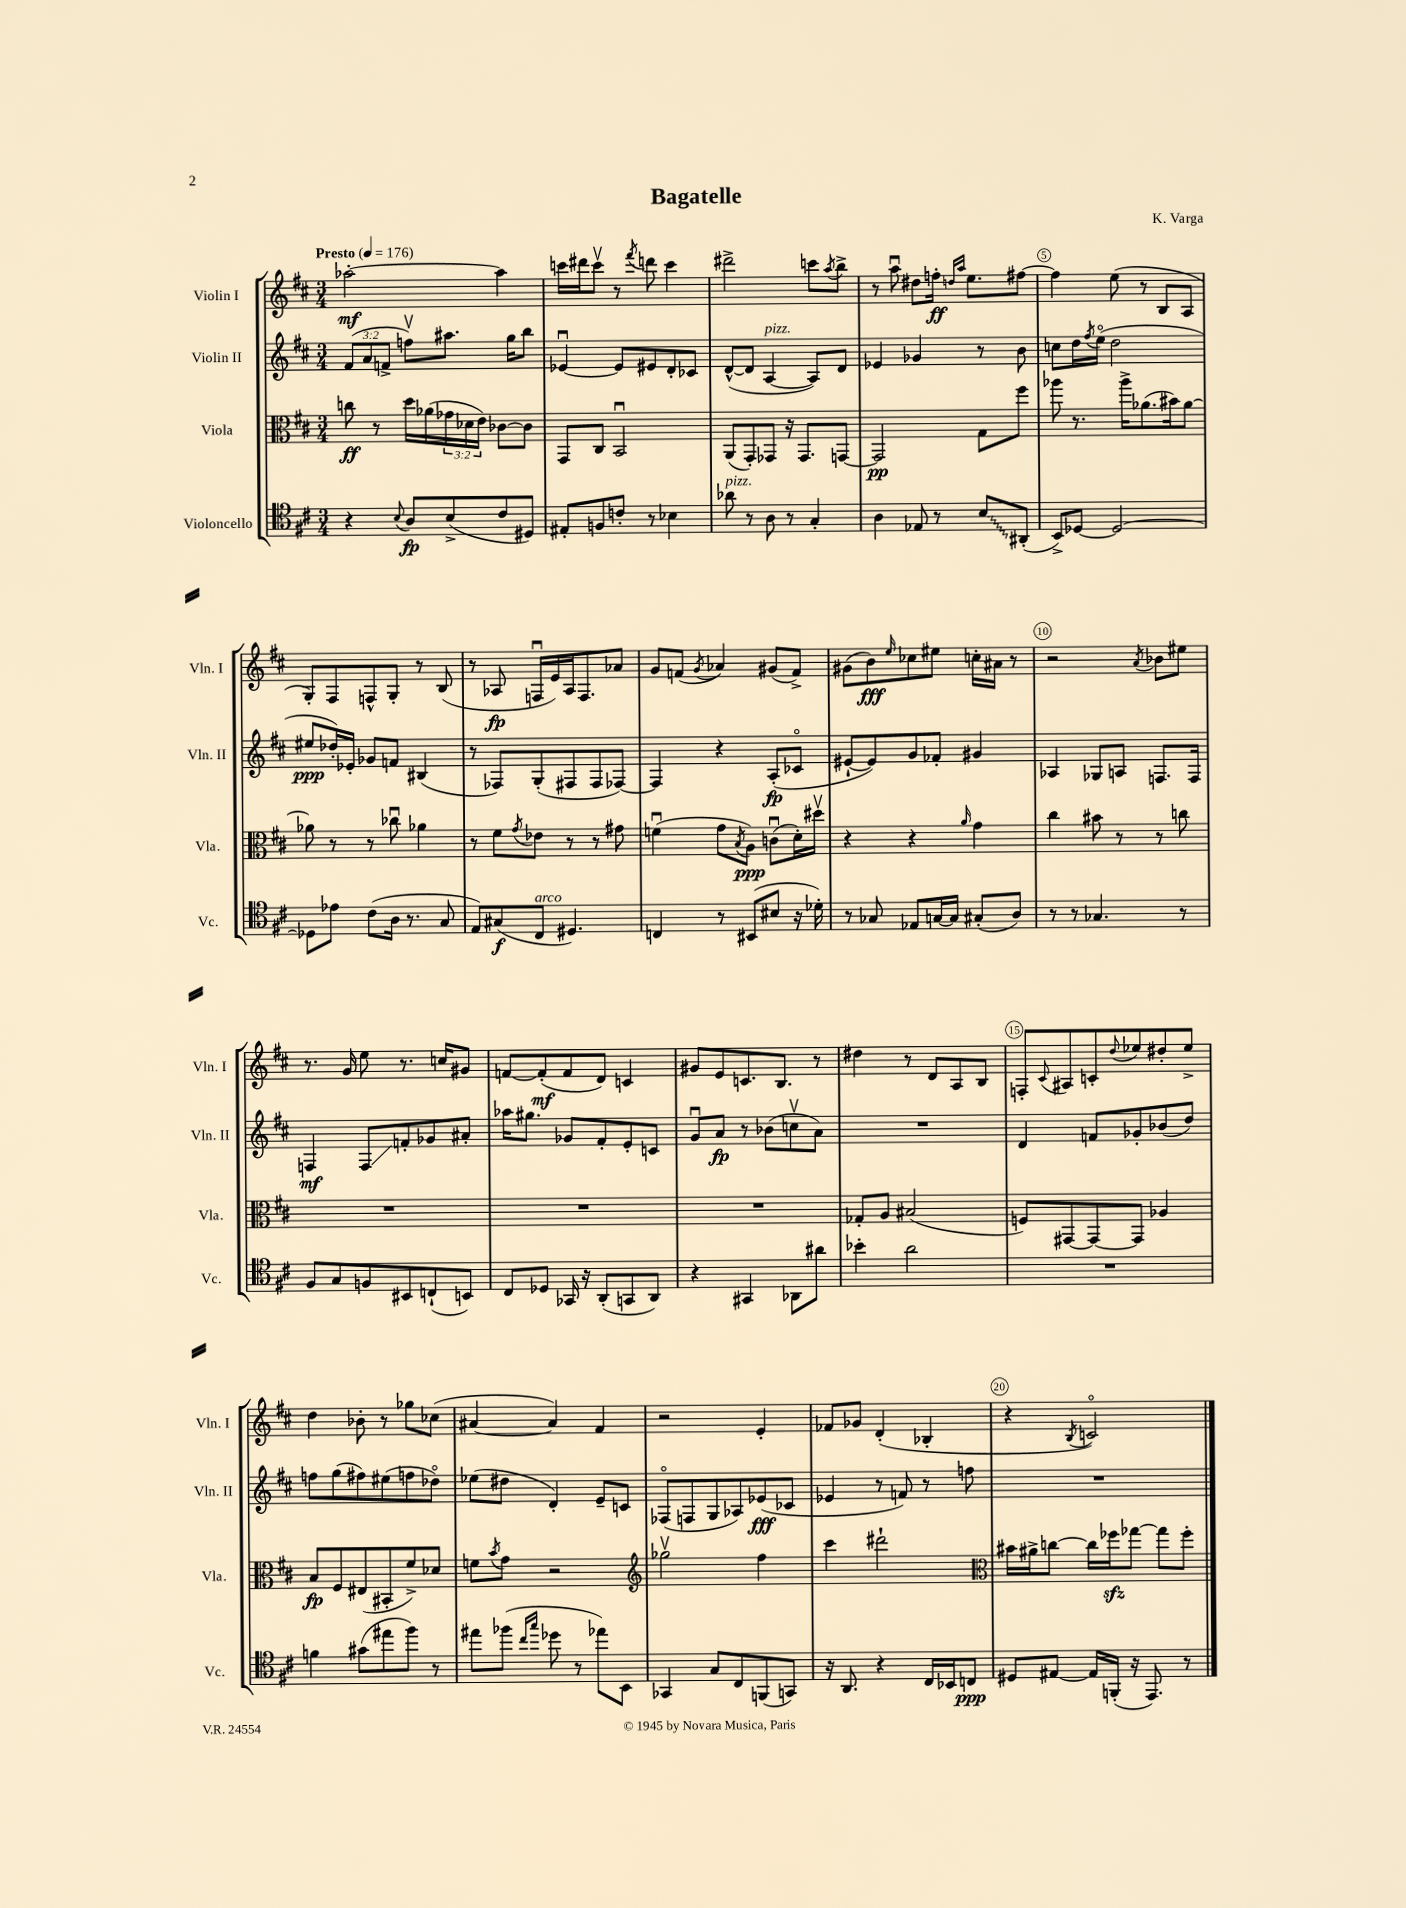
\header { title = "Bagatelle" composer = "K. Varga" }
<<
\new StaffGroup <<
\new Staff = "s0" \with { instrumentName = "Violin I" shortInstrumentName = "Vln. I" } {
    \clef treble \key d \major \numericTimeSignature \time 3/4 \tempo "Presto" 4 = 176
    aes''2~-.\mf aes''4 |
    c'''16 dis'''16 c'''8\upbow r8 \acciaccatura { fis'''8 } d'''8 c'''4 |
    dis'''2-> c'''8 \acciaccatura { a''8 } b''8-> |
    r8 a''8\downbow dis''8 f''16-.\ff \grace { d''16 a''16 } e''8. fis''8~ |
    fis''4 e''8( r8 b8 a8 |
    g8-.) fis8 f8-^ g8-. r8 b8( |
    r8 aes8\fp f16\downbow e'16) aes16 f8. aes'8 |
    g'8 f'8( \acciaccatura { g'8 } aes'4) gis'8( f'8->) |
    gis'8( b'8\fff) \grace { e''16 } ces''8 eis''8 c''16-. ais'16 r8 |
    r2 \acciaccatura { a'8 } bes'8 eis''8 |
    r8. g'16 e''8 r8. c''16 gis'8 |
    f'8~ f'8-.\mf( f'8 d'8) c'4 |
    gis'8 e'8 c'8. b8. r8 |
    dis''4 r8 d'8 a8 b8 |
    f8-. \appoggiatura { cis'8 } ais8 c'8-. \appoggiatura { d''8 } ees''8 dis''8-. ees''8-> |
    d''4 bes'8-. r8 ges''8 ces''8( |
    ais'4~ ais'4) fis'4 |
    r2 e'4-. |
    fes'8 ges'8 d'4-.( bes4-. |
    r4 \acciaccatura { b8 } c'2\flageolet) \bar "|." |
}
\new Staff = "s1" \with { instrumentName = "Violin II" shortInstrumentName = "Vln. II" } {
    \clef treble \key d \major \numericTimeSignature \time 3/4 \override Staff.TupletNumber.text = #tuplet-number::calc-fraction-text
    \tuplet 3/2 { fis'8( a'8 f'8-> } f''8\upbow) ais''8. g''16 b''8 |
    ees'4~\downbow ees'8 eis'8 d'8-. ces'8 |
    d'8~-^( d'8 a4~^\markup { \italic "pizz." } a8) d'8 |
    ees'4 ges'4 r8 b'8 |
    c''8 d''16 \acciaccatura { fis''8 } e''16\flageolet( d''2 |
    eis''8\ppp des''16-.) ees'16-. ges'8 f'8 bis4( |
    r8 fes8) g8-.( fis8 fis8 fes8~) |
    fes4 r4 a8-.\fp( ces'8\flageolet |
    eis'8~-! eis'8) g'8 fes'8-. gis'4 |
    aes4 ges8 a8 f8. f16 |
    f4\mf f8\glissando f'8-. ges'8 ais'8-. |
    aes''16 gis''8. ges'8 fis'8-. e'8-. c'8 |
    g'8\downbow a'8\fp r8 bes'8( c''8\upbow a'8) |
    R2. |
    d'4 f'8 ges'8-. bes'8( d''8) |
    f''8 g''8( fis''8) eis''8( f''8 des''8\flageolet) |
    ees''8( dis''8 d'4-.) e'8-- c'8 |
    fes8\flageolet( f8 g8 aes8) ees'8\fff( ces'8 |
    ees'4 r8 f'8) r8 f''8 |
    R2. \bar "|." |
}
\new Staff = "s2" \with { instrumentName = "Viola" shortInstrumentName = "Vla." } {
    \clef alto \key d \major \numericTimeSignature \time 3/4 \override Staff.TupletNumber.text = #tuplet-number::calc-fraction-text
    c''8\ff r8 d''16 aes'16( \tuplet 3/2 { ges'16 des'16 e'16) } ces'8~ ces'8 |
    g,8 cis8 b,2\downbow |
    a,8( g,8-.) ges,8 r16 ges,8. g,8~ |
    g,2\pp g8 fis''8 |
    aes''8 r8. aes''16-> aes'8.( bis'16) aes'8~ |
    aes'8 r8 r8 ces''8\downbow aes'4 |
    r8 fis'8 \acciaccatura { g'8 } ees'8 r8 r8 gis'8 |
    f'4\downbow( g'8 \acciaccatura { b8 } a8\ppp) c'8\downbow( d'16-.) dis''16\upbow |
    r4 r4 \grace { a'16 } g'4 |
    cis''4 bis'8 r8 r8 c''8 |
    R2. |
    R2. |
    R2. |
    ges8-. a8 bis2( |
    f8) gis,8~ gis,8~ gis,8 aes4 |
    b8\fp fis8 eis8( bis,8-. fis'8->) des'8 |
    f'8 \acciaccatura { b'8 } g'8 r2 |
    \clef treble ges''2\upbow fis''4 |
    cis'''4 dis'''2-! |
    \clef alto bis'16 ais'16-> c''8~ c''16 fes''16\sfz ges''8~ ges''8 fes''8-. \bar "|." |
}
\new Staff = "s3" \with { instrumentName = "Violoncello" shortInstrumentName = "Vc." } {
    \clef tenor \key d \major \numericTimeSignature \time 3/4
    r4 \appoggiatura { b8 } a8\fp b8->( cis'8 dis8) |
    eis8-. f8 c'8-. r8 bes4 |
    aes'8^\markup { \italic "pizz." } r8 a8 r8 g4-. |
    a4 ees8 r8 \once \override Glissando.style = #'zigzag b8\glissando ais,8-.( |
    b,8->) des8~ des2~ |
    des8 ees'8 cis'8( a16 r8. g8 |
    e8) gis8\f( cis8^\markup { \italic "arco" } dis4.) |
    c4 r8 bis,8( bis8 r16 des'16-.) |
    r8 ges8 ees8 g16~ g16 gis8-.( a8) |
    r8 r8 ges4. r8 |
    fis8 g8 f8 bis,8 c8-!( b,8) |
    cis8 des8 ges,16 r16 a,8-.( g,8 a,8) |
    r4 gis,4 aes,8 ais'8 |
    bes'4-. a'2 |
    R2. |
    f'4 gis'8( eis''8 fis''8) r8 |
    eis''8 fes''8( \grace { cis''16 g''16 } des''8 r8 ees''8) b,8 |
    ges,4 g8 cis8 f,8( g,8) |
    r16 a,8. r4 cis16 bes,16 c8\ppp |
    dis8 eis8~ eis16 f,16-.( r16 e,8.) r8 \bar "|." |
}
>>
>>
\layout { \context { \Score \override BarNumber.break-visibility = ##(#f #t #t) barNumberVisibility = #(every-nth-bar-number-visible 5) \override BarNumber.stencil = #(make-stencil-circler 0.1 0.3 ly:text-interface::print) } }
